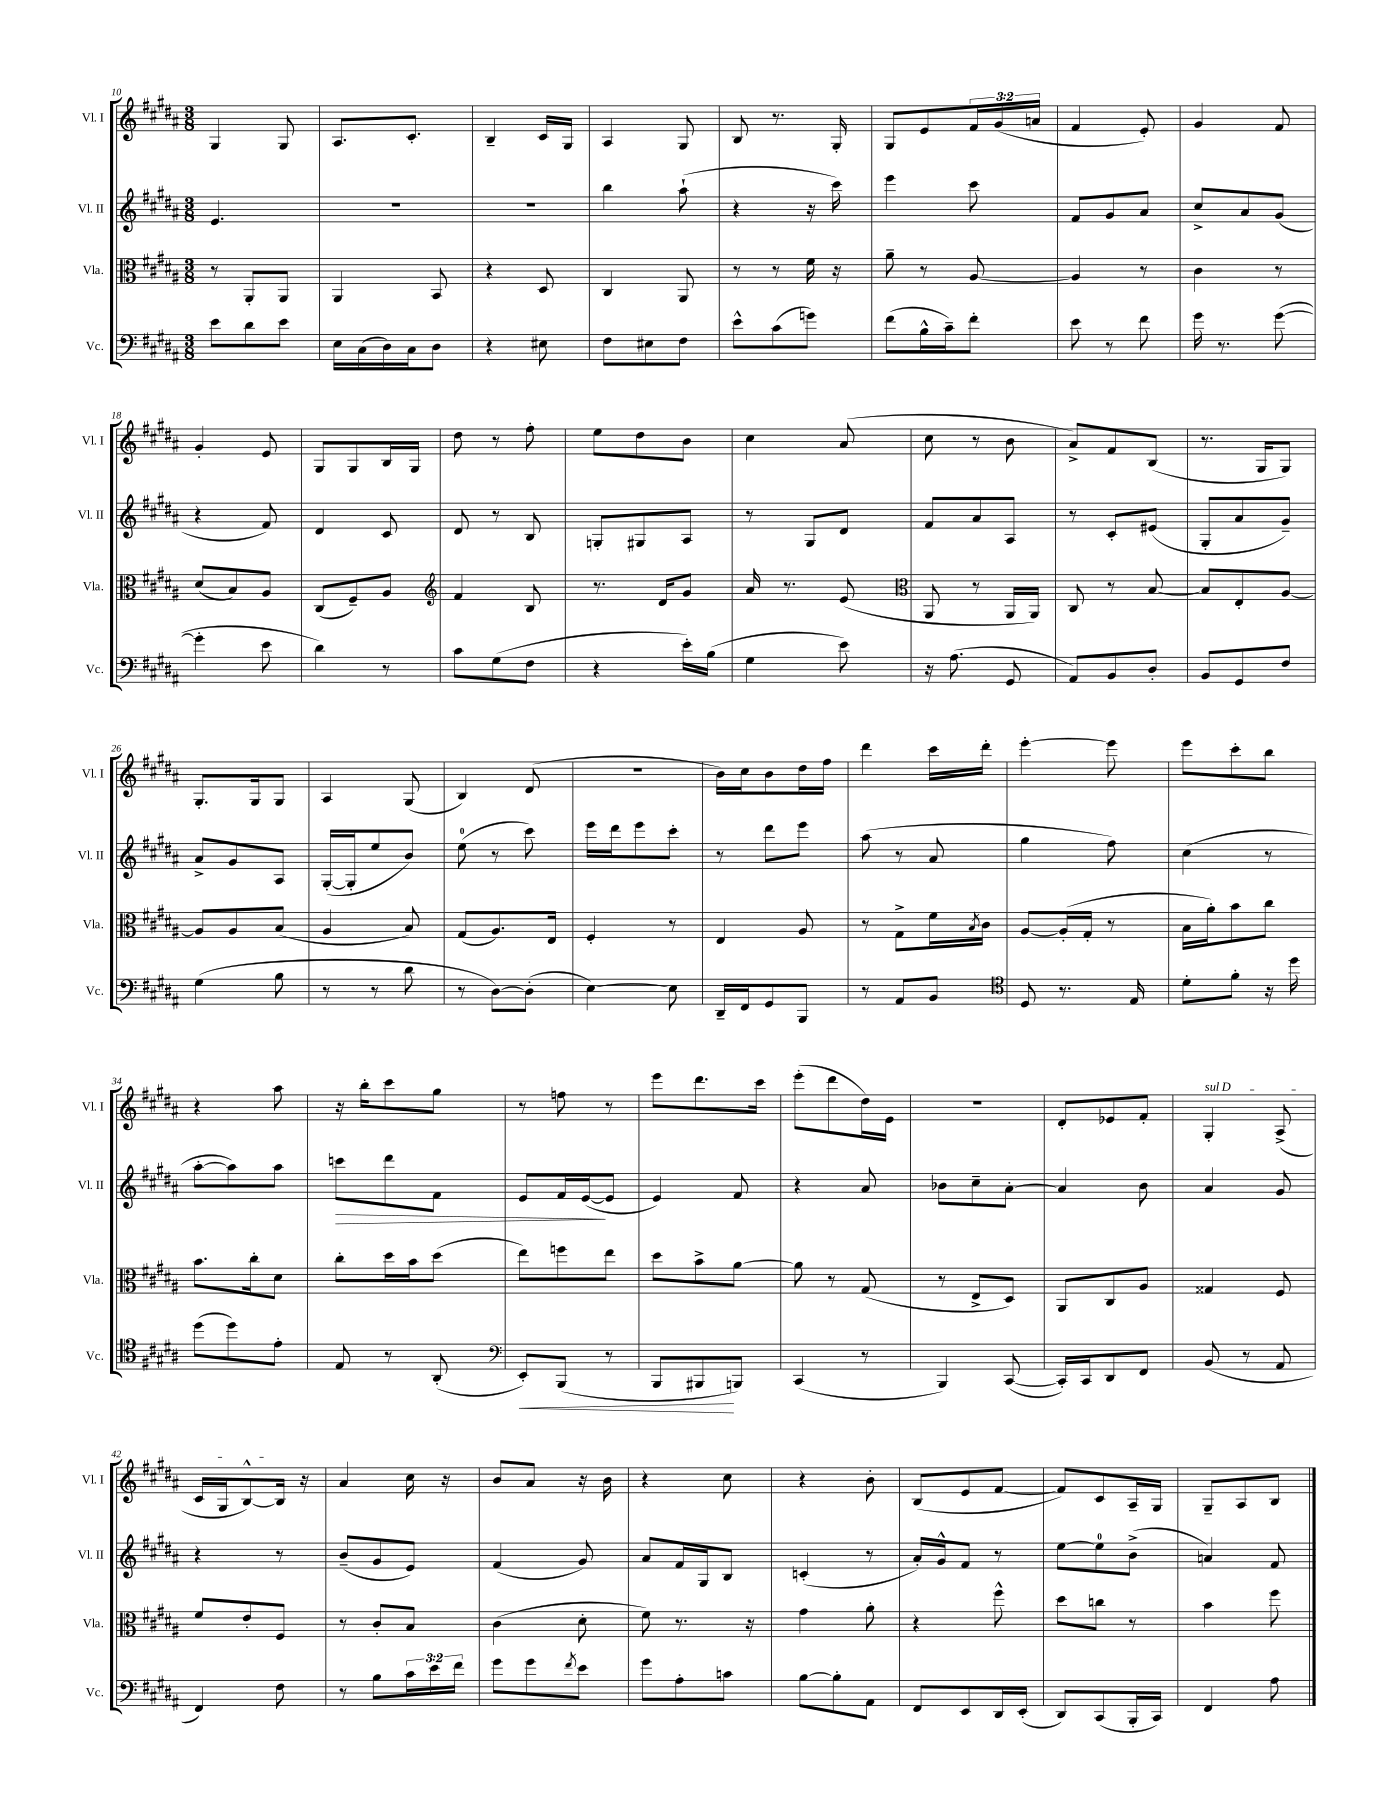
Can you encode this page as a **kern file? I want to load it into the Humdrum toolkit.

**kern	**dynam	**kern	**kern	**dynam	**kern
*part4	*part4	*part3	*part2	*part2	*part1
*staff4	*staff4	*staff3	*staff2	*staff2	*staff1
*I"Vc.	*	*I"Vla.	*I"Vl. II	*	*I"Vl. I
*I'Vc.	*	*I'Vla.	*I'Vl. II	*	*I'Vl. I
*clefF4	*	*clefC3	*clefG2	*	*clefG2
*k[f#c#g#d#a#]	*	*k[f#c#g#d#a#]	*k[f#c#g#d#a#]	*	*k[f#c#g#d#a#]
*M3/8	*	*M3/8	*M3/8	*	*M3/8
=10	=10	=10	=10	=10	=10
8e\L	.	8r	4.e/	.	4G#/
8d#\	.	8AA#'/L	.	.	.
8e\J	.	8AA#/J	.	.	8G#/
=11	=11	=11	=11	=11	=11
16E\LL	.	4AA#/	4.r	.	8.A#/L
(16C#\	.	.	.	.	.
16D#\)	.	.	.	.	.
16C#\J	.	.	.	.	8.c#'/J
8D#\J	.	8BB/	.	.	.
=12	=12	=12	=12	=12	=12
4r	.	4r	4.r	.	4B~/
8E#X\	.	8D#/	.	.	16c#/LL
.	.	.	.	.	16G#/JJ
=13	=13	=13	=13	=13	=13
8F#\L	.	4C#/	4bb\	.	4A#/
8E#X\	.	.	.	.	.
8F#\J	.	8AA#/	(8aa#`\	.	8G#/
=14	=14	=14	=14	=14	=14
8e^^\L	.	8r	4r	.	8B/
(8c#\	.	8r	.	.	8.r
8gn\J)	.	16f#\	16r	.	.
.	.	16r	16ccc#\)	.	16G#'/
=15	=15	=15	=15	=15	=15
(8f#\L	.	8a#~\	4eee\	.	8G#/L
16B^^\L	.	8r	.	.	8e/
16c#~\J)	.	.	.	.	.
8f#'\J	.	[8A#/	8ccc#\	.	24f#/L
.	.	.	.	.	(24g#/
.	.	.	.	.	24an/JJ
=16	=16	=16	=16	=16	=16
8e\	.	4A#/]	8f#/L	.	4f#/
8r	.	.	8g#/	.	.
8f#\	.	8r	8a#/J	.	8e'/)
=17	=17	=17	=17	=17	=17
16g#\	.	4c#\	8cc#^/L	.	4g#/
8.r	.	.	.	.	.
.	.	.	8a#/	.	.
([8g#\	.	8r	(8g#/J	.	8f#/
!!LO:LB:g=z
=18	=18	=18	=18	=18	=18
4g#'\]	.	(8d#/L	4r	.	4g#'/
.	.	8B/)	.	.	.
8e\	.	8A#/J	8f#/)	.	8e/
=19	=19	=19	=19	=19	=19
4d#\)	.	(8C#/L	4d#/	.	8G#/L
.	.	8F#~/)	.	.	8G#/
8r	.	8A#/J	8c#/	.	16B/L
.	.	.	.	.	16G#/JJ
=20	=20	=20	=20	=20	=20
*	*	*clefG2	*	*	*
8c#\L	.	4f#/	8d#/	.	8dd#\
(8G#\	.	.	8r	.	8r
8F#\J	.	8B/	8B/	.	8ff#'\
=21	=21	=21	=21	=21	=21
4r	.	8.r	8Gn'/L	.	8ee\L
.	.	.	8G#X/	.	8dd#\
.	.	16d#/KL	.	.	.
16e'\LL)	.	8g#/J	8A#/J	.	8b\J
(16B\JJ	.	.	.	.	.
=22	=22	=22	=22	=22	=22
4G#\	.	16a#/	8r	.	4cc#\
.	.	8.r	.	.	.
.	.	.	8G#/L	.	.
8e\)	.	(8e/	8d#/J	.	(8a#/
=23	=23	=23	=23	=23	=23
*	*	*clefC3	*	*	*
16r	.	8AA#/	8f#/L	.	8cc#\
(8.A#\	.	.	.	.	.
.	.	8r	8a#/	.	8r
8GG#/	.	16AA#/LL	8A#/J	.	8b\
.	.	16AA#/JJ)	.	.	.
=24	=24	=24	=24	=24	=24
8AA#/L)	.	8C#/	8r	.	8a#^/L)
8BB/	.	8r	8c#'/L	.	8f#/
8D#'/J	.	[8B/	(8e#X/J	.	(8B/J
=25	=25	=25	=25	=25	=25
8BB/L	.	8B/L]	8G#'/L	.	8.r
8GG#/	.	8E'/	8a#/	.	.
.	.	.	.	.	16G#/KL
8F#/J	.	[8A#/J	8g#~/J)	.	8G#/J)
!!LO:LB:g=z
=26	=26	=26	=26	=26	=26
(4G#\	.	8A#/L]	8a#^/L	.	8.G#'/L
.	.	8A#/	8g#/	.	.
.	.	.	.	.	16G#/k
8B\	.	(8B/J	8A#/J	.	8G#/J
=27	=27	=27	=27	=27	=27
8r	.	4A#/	([16G#'/LL	.	4A#/
.	.	.	16G#'/J]	.	.
8r	.	.	8ee/	.	.
8d#\	.	8B/)	8b/J)	.	(8G#/
=28	=28	=28	=28	=28	=28
8r	.	(8G#/L	(8ee\	.	4B/)
[8D#\L)	.	8.A#/)	8r	.	.
(8D#'\J]	.	.	8ccc#\)	.	(8d#/
.	.	16E/Jk	.	.	.
=29	=29	=29	=29	=29	=29
[4E\)	.	4F#'/	16eee\LL	.	4.r
.	.	.	16ddd#\J	.	.
.	.	.	8eee\	.	.
8E\]	.	8r	8ccc#'\J	.	.
=30	=30	=30	=30	=30	=30
16DD#~/LL	.	4E/	8r	.	16b\LL)
16FF#/J	.	.	.	.	16cc#\J
8GG#/	.	.	8ddd#\L	.	8b\
8BBB/J	.	8A#/	8eee\J	.	16dd#\L
.	.	.	.	.	16ff#\JJ
=31	=31	=31	=31	=31	=31
8r	.	8r	(8aa#\	.	4ddd#\
8AA#/L	.	8G#^\L	8r	.	.
8BB/J	.	16f#\L	8a#/	.	16ccc#\LL
.	.	8qB/	.	.	.
.	.	16c#\JJ	.	.	16ddd#'\JJ
=32	=32	=32	=32	=32	=32
*clefC4	*	*	*	*	*
8D#/	.	[8A#/L	4gg#\	.	[4eee'\
8.r	.	(16A#'/L]	.	.	.
.	.	16G#'/JJ	.	.	.
.	.	8r	8ff#\)	.	8eee\]
16E/	.	.	.	.	.
=33	=33	=33	=33	=33	=33
8d#'\L	.	16B\LL	(4cc#\	.	8eee\L
.	.	16a#'\J)	.	.	.
8f#'\J	.	8b\	.	.	8ccc#'\
16r	.	8cc#\J	8r	.	8bb\J
16dd#\	.	.	.	.	.
!!LO:LB:g=z
=34	=34	=34	=34	=34	=34
(8dd#\L	.	8.b\L	[8aa#'\L	.	4r
8dd#\)	.	.	8aa#\])	.	.
.	.	16cc#'\k	.	.	.
8e'\J	.	8d#\J	8aa#\J	.	8aa#\
=35	=35	=35	=35	=35	=35
!	!	!	!	!LO:HP:b	!
8E/	.	8cc#'\L	8cccn\L	>	16r
.	.	.	.	.	16bb'\KL
8r	.	16dd#\L	8ddd#\	.	8ccc#\
.	.	16b\J	.	.	.
(8AA#'/	.	(8dd#\J	8f#\J	.	8gg#\J
=36	=36	=36	=36	=36	=36
*clefF4	*	*	*	*	*
!	!LO:HP:b	!	!	!	!
8EE'/L)	<	8ee\L)	8e/L	.	8r
(8BBB/J	.	8ffn\	16f#/L	.	8ffn\
.	.	.	([16e/J	.	.
8r	.	8ee\J	8e/J]	]	8r
=37	=37	=37	=37	=37	=37
8BBB/L	.	8dd#\L	4e/)	.	8eee\L
8BBB#X/	.	8b^\	.	.	8.ddd#\
8BBBn/J)	[	[8a#\J	8f#/	.	.
.	.	.	.	.	16ccc#\Jk
=38	=38	=38	=38	=38	=38
(4CC#/	.	8a#\]	4r	.	(8eee'\L
.	.	8r	.	.	8ddd#\
8r	.	(8G#/	8a#/	.	16dd#\L)
.	.	.	.	.	16e\JJ
=39	=39	=39	=39	=39	=39
4BBB/)	.	8r	8b-X\L	.	4.r
.	.	8E^/L	8cc#~\	.	.
([8CC#/	.	8D#/J)	[8a#'\J	.	.
=40	=40	=40	=40	=40	=40
16CC#'/LL])	.	8AA#/L	4a#/]	.	8d#'/L
16CC#/J	.	.	.	.	.
8DD#/	.	8C#/	.	.	8e-X/
8FF#/J	.	8A#/J	8b\	.	8f#'/J
=41	=41	=41	=41	=41	=41
!	!	!	!	!	!LO:TX:a:i:t=sul D
(8BB/	.	4G##X/	4a#/	.	4G#'/
8r	.	.	.	.	.
8AA#/	.	8F#/	8g#/	.	(8A#^/
!!LO:LB:g=z
=42	=42	=42	=42	=42	=42
4FF#/)	.	8f#/L	4r	.	16c#/LL
.	.	.	.	.	16G#/J
.	.	8e'/	.	.	[8B^^/)
8F#\	.	8F#/J	8r	.	16B/Jk]
.	.	.	.	.	16r
=43	=43	=43	=43	=43	=43
8r	.	8r	(8b~/L	.	4a#/
8B\L	.	8c#'/L	8g#/	.	.
24c#\L	.	8B/J	8e/J)	.	16cc#\
24e\	.	.	.	.	.
.	.	.	.	.	16r
24f#\JJ	.	.	.	.	.
=44	=44	=44	=44	=44	=44
8g#\L	.	(4c#\	(4f#/	.	8b/L
8g#\	.	.	.	.	8a#/J
8qf#/	.	.	.	.	.
8e\J	.	8d#'\	8g#/)	.	16r
.	.	.	.	.	16b\
=45	=45	=45	=45	=45	=45
8g#\L	.	8f#\)	8a#/L	.	4r
8A#'\	.	8.r	16f#/L	.	.
.	.	.	16G#/J	.	.
8cn\J	.	.	8B/J	.	8cc#\
.	.	16r	.	.	.
=46	=46	=46	=46	=46	=46
[8B\L	.	4g#\	(4cn'/	.	4r
8B'\]	.	.	.	.	.
8AA#\J	.	8a#'\	8r	.	8b'\
=47	=47	=47	=47	=47	=47
8FF#/L	.	4r	16a#'/LL)	.	(8B/L
.	.	.	16g#^^/J	.	.
8EE/	.	.	8f#/J	.	8e/
16DD#/L	.	8ff#^^\	8r	.	[8f#/J
(16EE'/JJ	.	.	.	.	.
=48	=48	=48	=48	=48	=48
8DD#/L)	.	8dd#\L	[8ee\L	.	8f#/L])
(8CC#/	.	8ccn\J	8ee\]	.	8c#/
16BBB'/L	.	8r	(8b^\J	.	16A#~/L
16CC#/JJ)	.	.	.	.	16G#/JJ
=49	=49	=49	=49	=49	=49
4FF#/	.	4b\	4an/)	.	8G#~/L
.	.	.	.	.	8A#/
8A#\	.	8ff#\	8f#/	.	8B/J
==	==	==	==	==	==
*-	*-	*-	*-	*-	*-
